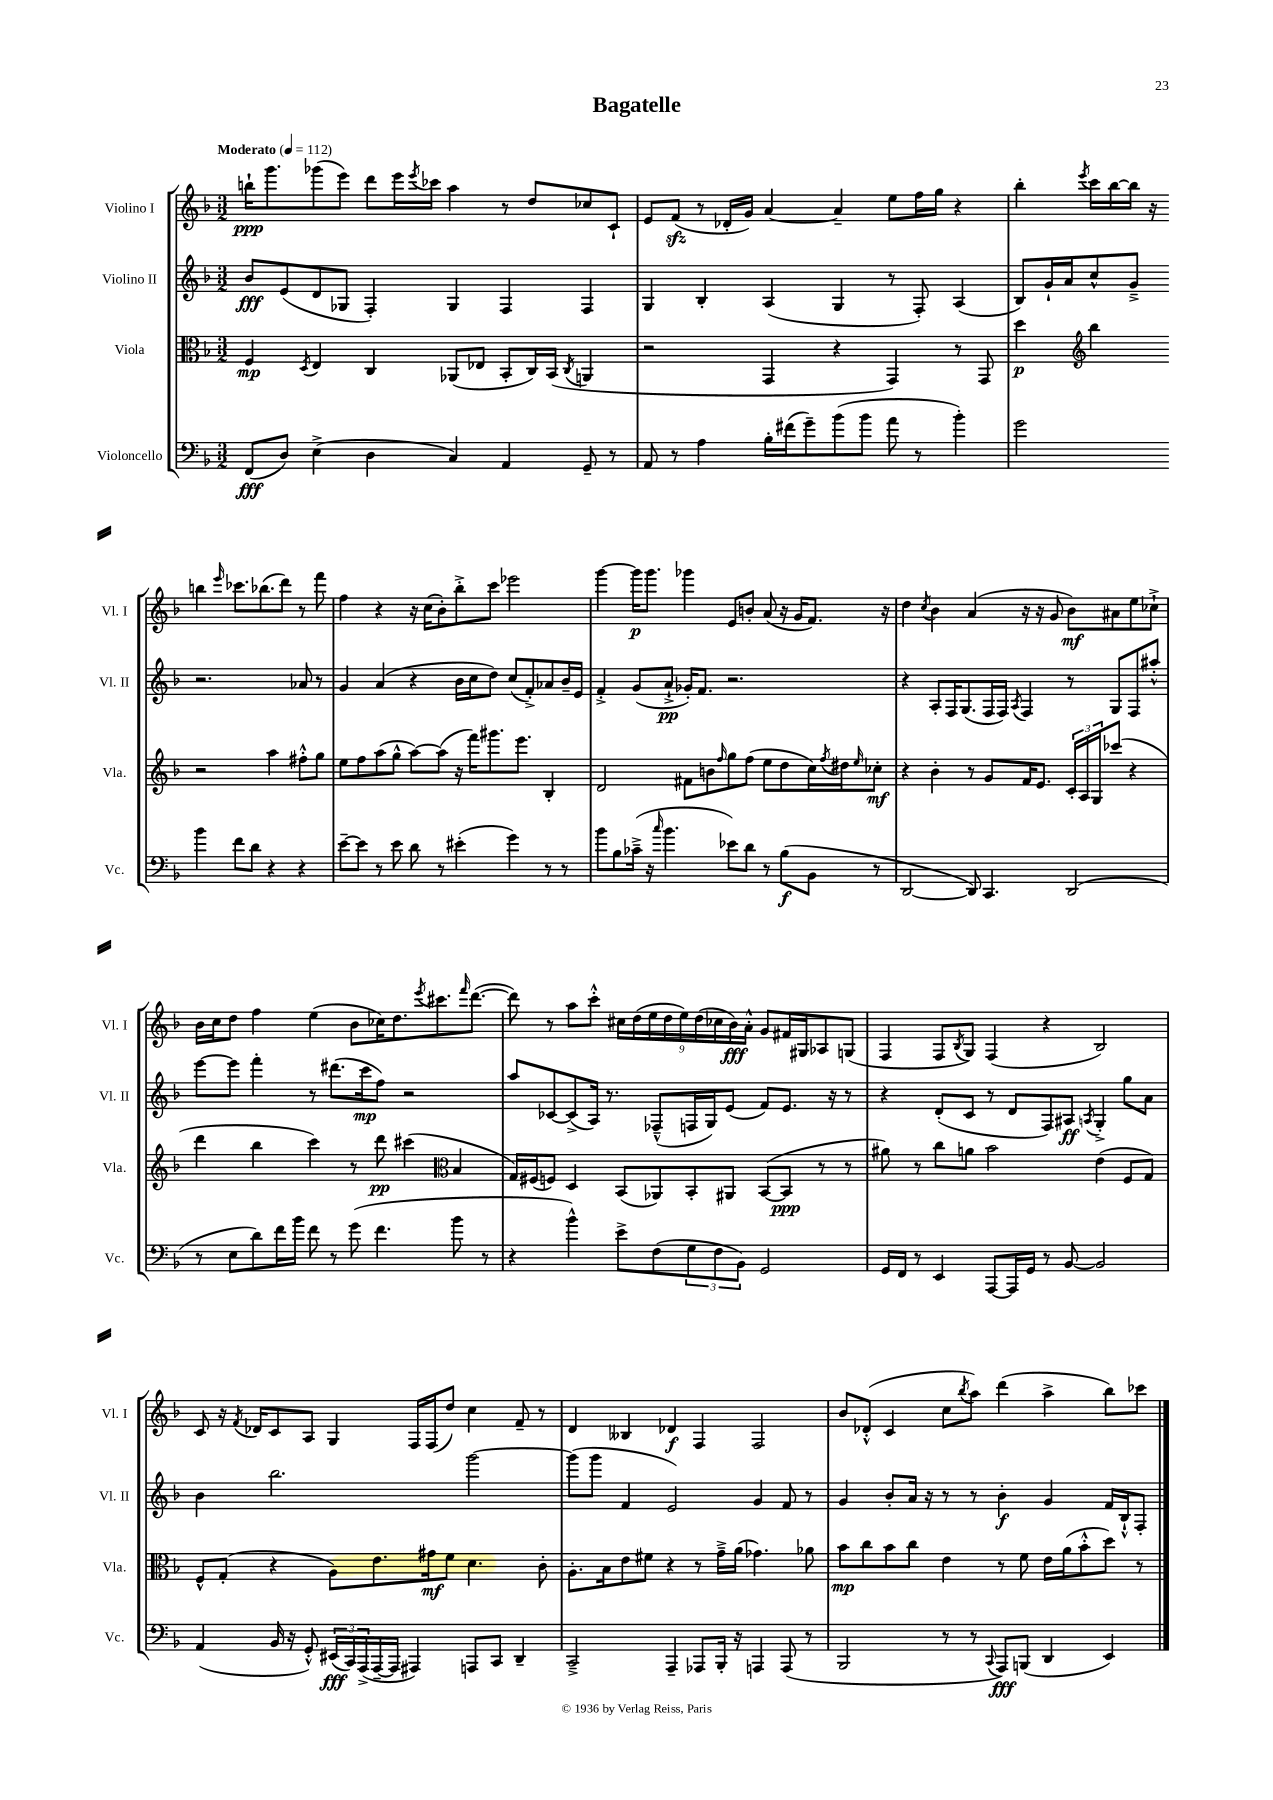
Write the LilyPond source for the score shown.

\header { title = "Bagatelle" }
<<
\new StaffGroup <<
\new Staff = "s0" \with { instrumentName = "Violino I" shortInstrumentName = "Vl. I" } {
    \clef treble \key f \major \numericTimeSignature \time 3/2 \tempo "Moderato" 4 = 112
    b''16-!\ppp g'''8. ges'''8( e'''8) d'''8 e'''16 \acciaccatura { e'''8 } ces'''16 a''4 r8 d''8 ces''8 c'8-! |
    e'8 f'8\sfz( r8 des'16-. g'16) a'4~ a'4-- e''8 f''16 g''16 r4 |
    bes''4-. \acciaccatura { e'''8 } c'''16 bes''16~ bes''16 r16 b''4 \grace { e'''16 } ces'''8. bes''8.( d'''8) r8 f'''8 |
    f''4 r4 r16 c''16( bes'8-.) bes''8-.-> c'''8 ees'''2 |
    g'''4~ g'''16\p g'''8. ges'''4 e'8 b'8-. a'8( r16 g'16 f'8.) r16 |
    d''4 \acciaccatura { c''8 } bes'4 a'4( r16 r16 g'8 bes'8\mf) ais'8 e''8 ces''8-!-> |
    bes'16 c''16 d''8 f''4 e''4( bes'8 ces''16) d''8. \acciaccatura { e'''8 } cis'''8. \grace { f'''16 } d'''8.~( |
    d'''8) r8 a''8 c'''8-.-^ \tuplet 9/8 { cis''16 d''16( e''16 d''16 e''16) d''16( ces''16 bes'16\fff) a'16-.-^ } g'8 fis'16 gis16 aes8 g8( |
    f4 f8 \acciaccatura { bes8 } g8) f4( r4 bes2) |
    c'8 r16 \acciaccatura { f'8 } des'16 c'8 a8 g4 f16 f16( d''8) c''4 f'8-- r8 |
    d'4 beses4 des'4\f f4 f2 |
    bes'8 des'8-.-^( c'4 c''8 \acciaccatura { bes''8 } a''8) d'''4( a''4-> bes''8) ces'''8 \bar "|." |
}
\new Staff = "s1" \with { instrumentName = "Violino II" shortInstrumentName = "Vl. II" } {
    \clef treble \key f \major \numericTimeSignature \time 3/2
    bes'8\fff e'8( d'8 ges8 f4-.) ges4 f4 f4 |
    g4 bes4-. a4( g4 r8 f8-.) a4( |
    bes8) g'16-! a'16 c''8-^ g'8---> r2. aes'8 r8 |
    g'4 a'4( r4 bes'16 c''16 d''8) c''8( f'8-.->) aes'8 bes'16-- e'16 |
    f'4-.-> g'8( a'8-!->\pp ges'16-.) f'8. r2. |
    r4 a8-. f16 g8.( f16 f16) \acciaccatura { a8 } f4 r8 g8 f8 ais''8-.-^ |
    e'''8~ e'''8 f'''4-. r8 dis'''8.( c'''16\mp f''8) r2 |
    a''8 ces'8~ ces'8->( a16) r8. fes8---^( f16 g16) e'8( f'8) e'8. r16 r8 |
    r4 d'8-.( c'8 r8 d'8 f8) ais8\ff \acciaccatura { a8 } g4-.-> g''8 a'8 |
    bes'4 bes''2. g'''2~ |
    g'''8( g'''8 f'4 e'2) g'4 f'8 r8 |
    g'4 bes'8-. a'16 r16 r8 r8 bes'4-.\f g'4 f'16 bes16-!-^ f8-. \bar "|." |
}
\new Staff = "s2" \with { instrumentName = "Viola" shortInstrumentName = "Vla." } {
    \clef alto \key f \major \numericTimeSignature \time 3/2
    f4\mp \acciaccatura { d8 } e4 c4 aes,8( ees8 bes,8-. c16) bes,16( \acciaccatura { c8 } a,4 |
    r2 g,4 r4 g,4) r8 g,8 |
    d''4\p \clef treble bes''4 r2 a''4 fis''8-.-^ g''8 |
    e''8 f''8 a''8( g''8-^ a''8~) a''8( r16 f'''16) gis'''8. e'''8. bes4-. |
    d'2 fis'8 b'8 \grace { f''16 } g''8 f''8( e''8 d''8 c''16) \acciaccatura { f''8 } dis''16 \grace { e''16 } ces''8-.\mf |
    r4 bes'4-. r8 g'8 f'16 e'8. \tuplet 3/2 { c'16-. a16 g16 } ces'''8( r4 |
    d'''4 bes''4 c'''4) r8 d'''8\pp cis'''4( \clef alto bes4 |
    g16) fis16( f8) d4 bes,8( aes,8) bes,8-. ais,8 bes,8~( bes,8\ppp r8 r8 |
    ais'8) r8 c''8 a'8 bes'2 e'4( f8 g8) |
    f8-^ g8-.( r4 a8) e'8. gis'16\mf f'8 d'4. c'8-. |
    a8.-. bes16 e'8 fis'8 r4 r8 g'16---> a'16( ges'4.) aes'8 |
    bes'8\mp c''8 bes'8 c''8 e'4 r8 f'8 e'16 a'16( bes'8-.-^ d''8) r8 \bar "|." |
}
\new Staff = "s3" \with { instrumentName = "Violoncello" shortInstrumentName = "Vc." } {
    \clef bass \key f \major \numericTimeSignature \time 3/2
    f,8\fff( d8) e4->( d4 c4) a,4 g,8-- r8 |
    a,8 r8 a4 bes16-. fis'16( g'8--) bes'8( bes'8 a'8 r8 bes'4-.) |
    g'2 bes'4 f'8 d'8 r4 r4 |
    e'8~-- e'8 r8 e'8 d'8 r8 eis'4-.( g'4) r8 r8 |
    bes'8 bes8 ces'16--->( r16 \grace { c''16 } bes'4. ees'8) d'8 r8 bes8\f( bes,8 r8 |
    d,2~ d,8) c,4. d,2( |
    r8 e8 d'8) f'16 bes'16 f'8 r8 g'8( f'4. bes'8 r8 |
    r4 bes'4-^) e'8-> f8( \tuplet 3/2 { g8 f8 bes,8) } g,2 |
    g,16 f,16 r8 e,4 a,,8~ a,,16 g,16 r8 bes,8~ bes,2 |
    a,4( bes,16 r16 g,8-.-^) \tuplet 3/2 { eis,16\fff( c,16) a,,16->( } a,,16~-- a,,16 ais,,4) a,,8 c,8 d,4-- |
    c,2---> a,,4-- aes,,8 bes,,16-. r16 a,,4 a,,8( r8 |
    bes,,2 r8 r8 \appoggiatura { c,8 } a,,8\fff) b,,8( d,4 e,4) \bar "|." |
}
>>
>>
\layout { \context { \Score \remove "Bar_number_engraver" } }
